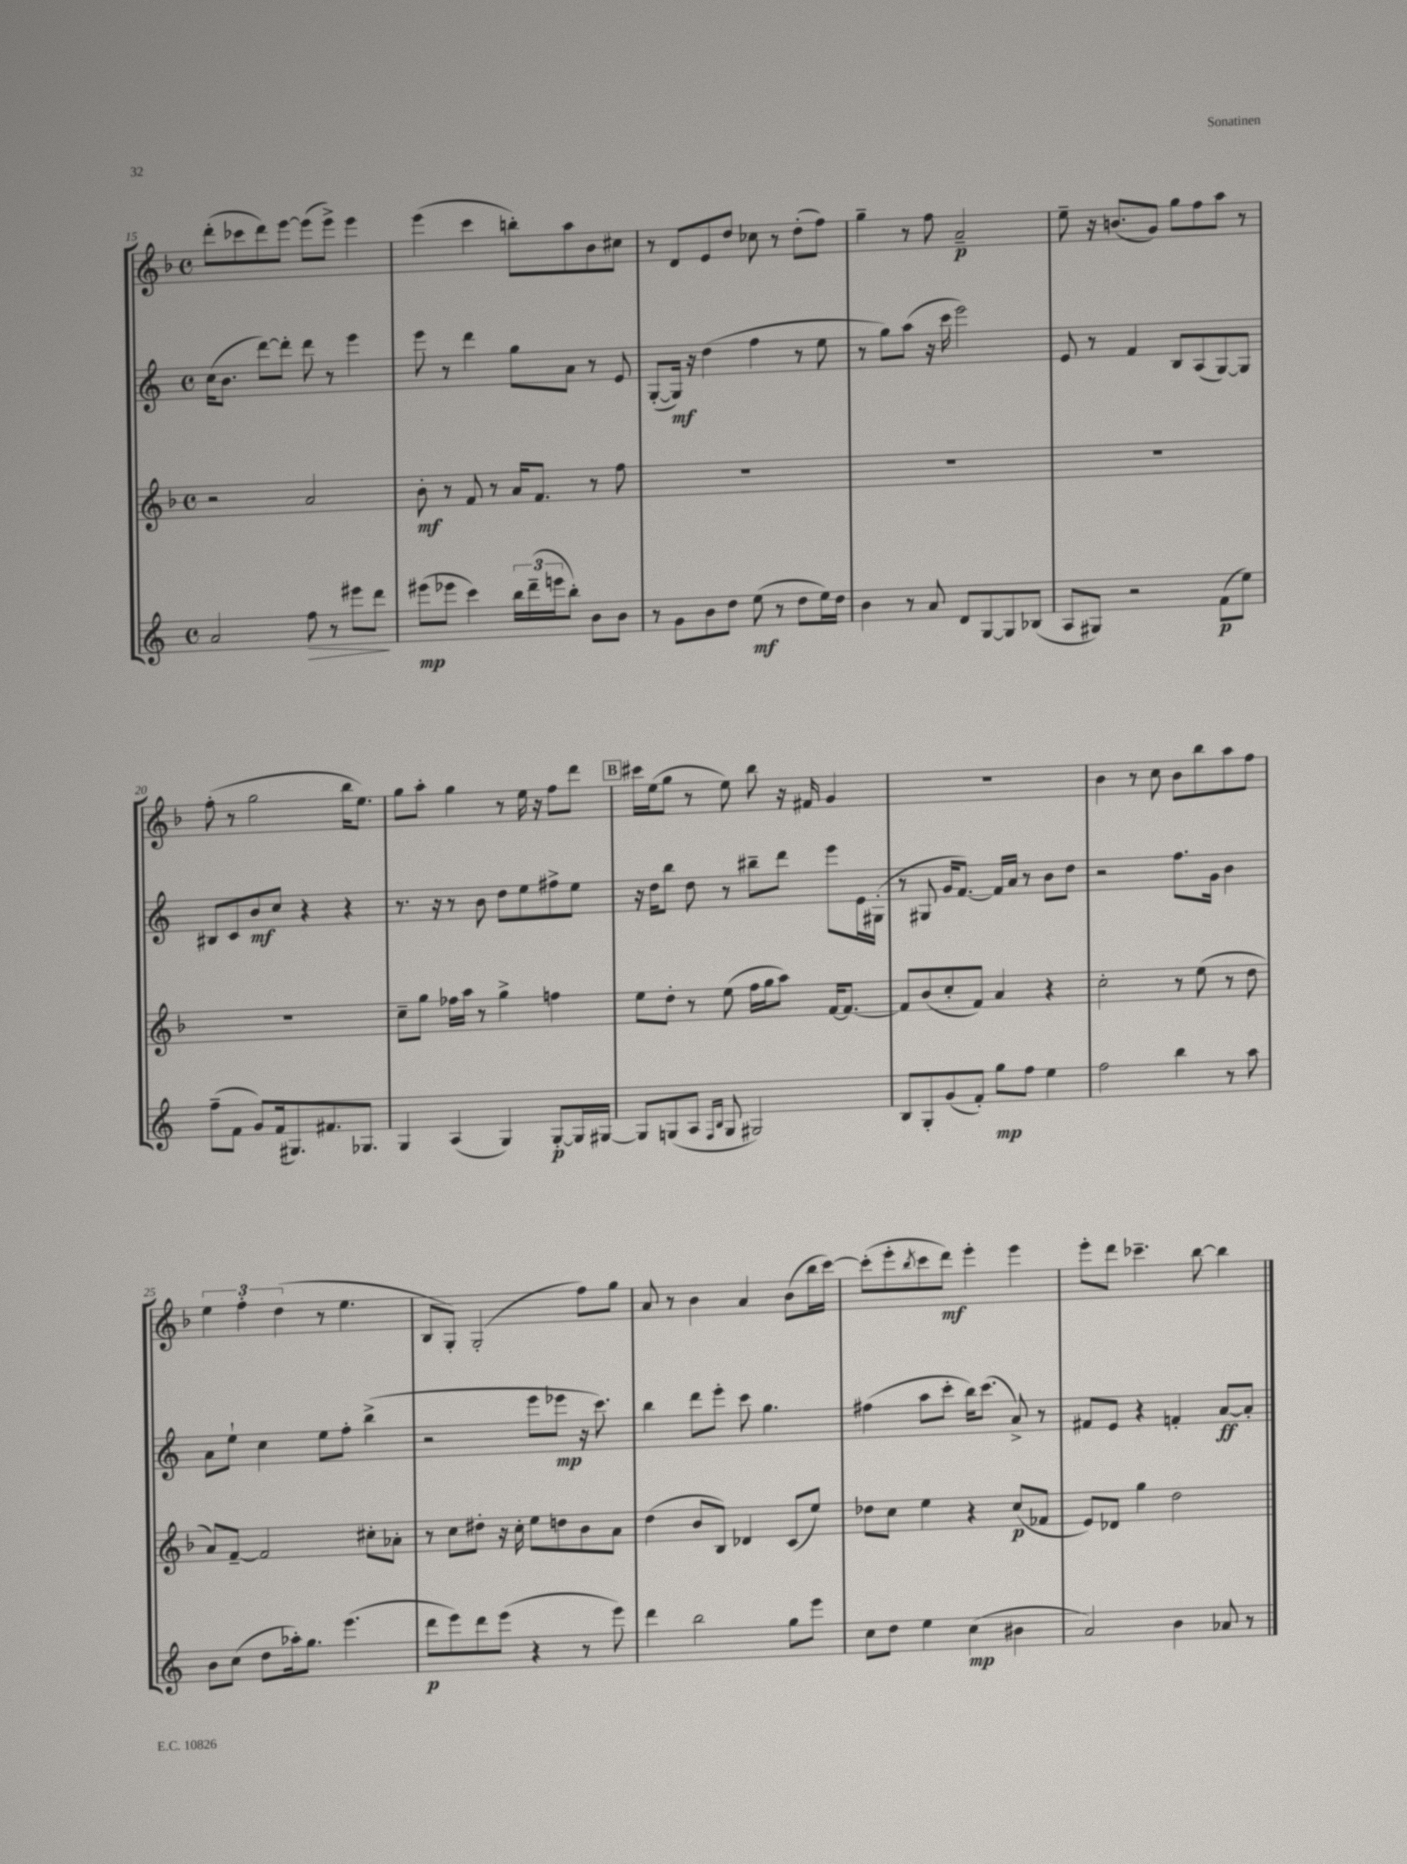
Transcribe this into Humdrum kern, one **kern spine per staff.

**kern	**kern	**kern	**kern
*staff4	*staff3	*staff2	*staff1
*clefG2	*clefG2	*clefG2	*clefG2
*k[]	*k[b-]	*k[]	*k[b-]
*M4/4	*M4/4	*M4/4	*M4/4
*met(c)	*met(c)	*met(c)	*met(c)
2a/	2r	(16cc\LK	(8ddd'\L
.	.	8.b\J	.
.	.	.	8ccc-\
.	.	[8ddd\L)	8ddd\)
.	.	8ddd'\]J	[8eee\J
8ff\	2a/	8ddd\	(8eee\]L
8r	.	8r	8eee^\J)
8eee#\L	.	4eee\	4eee\
8ddd\J	.	.	.
=	=	=	=
(8eee#\L	8b-'\	8eee\	(4eee\
8eee-\J	8r	8r	.
4ccc\)	8f/	4ddd\	4ccc\
.	8r	.	.
24bb\LL	16a/LK	8gg\L	8bb'\L)
(24ddd~\	.	.	.
.	8.f/J	.	.
24eee\J	.	.	.
8bb'\J)	.	8a\J	8aa\
8b\L	8r	8r	8b-\
8b\J	8ff\	8e/	8cc#\J
=	=	=	=
8r	1r	([8G'/L	8r
8g\L	.	16G/]Jk)	8d/L
.	.	16r	.
8b\	.	(4dd\	8e/
8dd\J	.	.	8dd/J
(8ee\	.	4ff\	8cc-\
8r	.	.	8r
8dd\L	.	8r	(8dd'\L
16ee\L)	.	8ee\	8ff\J)
16dd\JJ	.	.	.
=	=	=	=
4b\	1r	8r	4gg~\
.	.	8gg\L)	.
8r	.	(8aa\J	8r
8a/	.	16r	8ff\
.	.	16ccc\	.
8d/L	.	2eee\)	2a~/
[8G/	.	.	.
8G/]	.	.	.
(8B-/J	.	.	.
=	=	=	=
8A/L	1r	8e/	8ee~\
8G#/J)	.	8r	16r
.	.	.	(8.b/L
2r	.	4f/	.
.	.	.	8g/J)
.	.	8B/L	8gg\L
.	.	(8A/	8ff\
(8f\L	.	[8G/)	8aa\J
8ee\J)	.	8G/]J	8r
=	=	=	=
(8ff~\L	1r	8B#/L	(8ff'\
8f\J	.	8c/	8r
8g/L)	.	8b/	2gg\
(16f/k	.	8cc/J	.
8.G#/)	.	.	.
.	.	4r	.
8.f#/	.	.	.
.	.	4r	16bb-\LK
8.G-/J	.	.	8.ee\J)
=	=	=	=
4G/	8cc~\L	8.r	8gg\L
.	8gg\J	.	8aa'\J
.	.	16r	.
(4A/	16ff-\LL	8r	4gg\
.	16aa\JJ	.	.
.	8r	8b\	.
4G/)	4gg^\	8dd\L	8r
.	.	8ee\	16ee\
.	.	.	16r
[8G'/L	4ff\	8ff#^\	8ff\L
16G/]L	.	8ee\J	8ddd\J
[16G#/JJ	.	.	.
=	=	=	=
8G#/]L	8ee\L	16r	16ccc#\LL
.	.	16dd\LK	(16ee\J
(8G/	8dd'\J	8bb\J	8gg\J
8A/J	8r	8dd\	8r
16qqF/LL	.	.	.
16qqB/JJ	.	.	.
8G/	(8ee\	8r	8ee\)
2G#/)	16ff\LL	8bb#~\L	8bb-\
.	16gg\J	.	.
.	8aa\J)	8ddd\J	16r
.	.	.	16f#/
.	[16f/LK	8eee\L	4g/
.	8.f/_J	.	.
.	.	16e\L	.
.	.	(16G#'\JJ	.
=	=	=	=
8B/L	8f/]L	8r	1r
8G'/	(8b-/	8G#/	.
(8g/	8cc'/	16g/LK	.
.	.	[8.f/J)	.
8f'/J)	8f/J)	.	.
8gg\L	4a/	16f/]LL	.
.	.	16a/JJ	.
8ff\J	.	8r	.
4ee\	4r	8b\L	.
.	.	8dd\J	.
=	=	=	=
2ff\	2cc'\	2r	4b-\
.	.	.	8r
.	.	.	8cc\
4bb\	8r	8.ff\L	8b-\L
.	(8ee\	.	8bb-\
.	.	16g\Jk	.
8r	8r	4b\	8aa\
8aa\	8dd\	.	8ff\J
=	=	=	=
8b\L	8a/L)	8a\L	6ee\
(8cc\J	[8f~/J	8ee`\J	.
.	.	.	6ff'\
8dd\L	2f/]	4cc\	.
.	.	.	(6dd\
16aa-'\k)	.	.	.
8.gg\J	.	.	.
.	.	8ee\L	8r
(4.eee\	.	8ff'\J	4.ee\
.	8cc#'\L	(4bb^\	.
.	8a-'\J	.	.
=	=	=	=
8ddd\L	8r	2r	8B-/L
8eee\)	8cc\L	.	8G'/J)
8ddd\	8dd#'\J	.	(2G'/
(8eee\J	16r	.	.
.	16cc'\	.	.
4r	8ee\L	8eee\L	.
.	8dd\	8eee-\J	.
8r	8b-\	16r	8ff\L)
.	.	8.ccc\)	.
8eee\)	8a\J	.	8gg\J
=	=	=	=
4ddd\	(4dd\	4bb\	8a/
.	.	.	8r
2bb\	8b-/L	8ddd\L	4b-\
.	8B-/J)	8eee'\J	.
.	4d-/	8ccc\	4a/
.	.	4.gg\	.
8gg\L	(8c/L	.	(8b-\L
8eee\J	8ee/J)	.	16bb-\L
.	.	.	[16ccc\JJ)
=	=	=	=
8cc\L	8dd-\L	(4ff#\	(8ccc'\]L
8dd\J	8cc\J	.	8eee'\
.	.	.	8qbb-/
4ee\	4ee\	8aa\L	8ccc\
.	.	8ccc'\J	8ddd\J)
(4cc\	4r	16bb\LK)	4eee'\
.	.	(8.ccc\J	.
4b#\	(8cc/L	8a^/)	4eee\
.	8f-/J	8r	.
=	=	=	=
2a/)	8e/L)	8f#/L	8eee'\L
.	8d-/J	8e/J	8ddd\J
.	4gg\	4r	4.ccc-~\
4b\	2dd\	4f'/	.
.	.	.	[8bb-\
8a-/	.	[8a/L	4bb-\]
8r	.	8a'/]J	.
==	==	==	==
*-	*-	*-	*-
